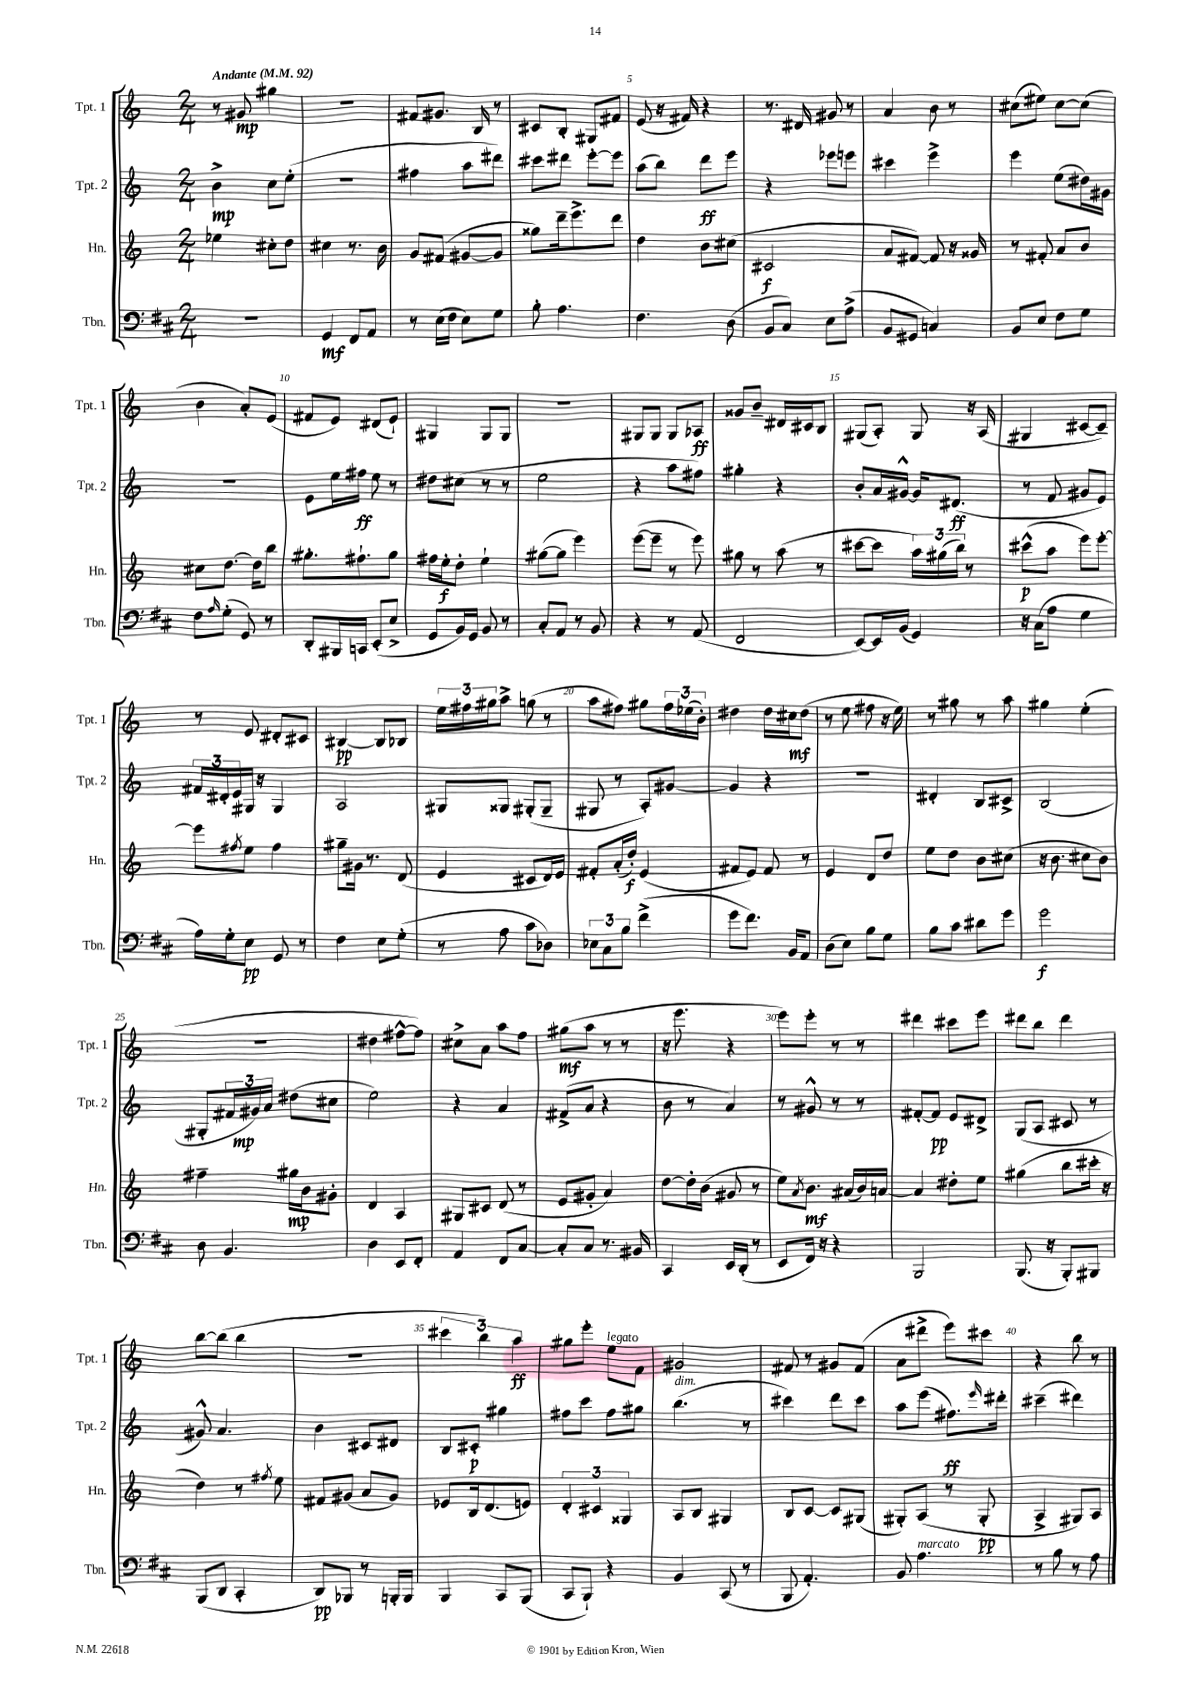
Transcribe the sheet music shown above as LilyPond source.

<<
\new StaffGroup <<
\new Staff = "s0" \with { instrumentName = "Tpt. 1" shortInstrumentName = "Tpt. 1" } {
    \clef treble \key c \major \numericTimeSignature \time 2/4 \tempo "Andante" 4 = 92
    r8 gis'8\mp gis''4 |
    r2 |
    fis'8 gis'8. b16 r8 |
    cis'8 b8-. gis8 fis'8 |
    e'8( r16 fis'16) r4 |
    r8. dis'16 gis'8 r8 |
    a'4 b'8 r8 |
    cis''8( eis''8) cis''8~ cis''8( |
    b'4 a'8-.) e'8( |
    fis'8 e'8) dis'8( e'8-!) |
    gis4 gis8 gis8 |
    r2 |
    gis8 gis8 gis8 aes8\ff |
    gisis'8 b'8-- dis'16 cis'16 b8 |
    gis8( a8-.) gis8 r16 a16( |
    gis4 cis'8~ cis'8--) |
    r8 e'8 dis'8-. cis'8 |
    bis4~\pp bis8 bes8 |
    \tuplet 3/2 { e''16 fis''16 gis''16 } a''8-> g''8( r8 |
    a''8 fis''8) gis''8 \tuplet 3/2 { fis''16 ees''16( b'16-.) } |
    dis''4 dis''16 cis''16\mf dis''8( |
    r8 e''8 fis''8 r16 e''16) |
    r8 gis''8 r8 a''8 |
    gis''4 e''4-.( |
    r2 |
    dis''4 fis''8~-^ fis''8) |
    cis''8-> a'8 a''8 f''8 |
    gis''8\mf( a''8 r8 r8 |
    r16 e'''8. r4 |
    e'''8) e'''8-. r8 r8 |
    dis'''4 cis'''8 e'''8 |
    dis'''8 b''8 dis'''4 |
    b''8~ b''8( b''4 |
    R2 |
    \tuplet 3/2 { cis'''4 b''4) a''4\ff } |
    gis''8 e'''8-. e''8^\markup { \italic "legato" } f'8 |
    gis'2 |
    fis'8 r8 gis'8 fis'8( |
    a'8 dis'''8-> e'''8) cis'''8 |
    r4 b''8 r8 \bar "|." |
}
\new Staff = "s1" \with { instrumentName = "Tpt. 2" shortInstrumentName = "Tpt. 2" } {
    \clef treble \key c \major \numericTimeSignature \time 2/4
    b'4->\mp c''8 e''8-.( |
    R2 |
    fis''4 a''8 dis'''8) |
    cis'''8 dis'''8 e'''8~-. e'''8 |
    a''8( b''8) d'''8\ff e'''8 |
    r4 ees'''8 e'''8 |
    cis'''4 e'''4-> |
    e'''4 e''8( dis''16) gis'16 |
    R2 |
    e'8 e''16 fis''16\ff e''8 r8 |
    dis''8 cis''8( r8 r8 |
    e''2 |
    r4 a''8 fis''8) |
    gis''4-. r4 |
    b'8-. a'16 gis'16~-^ gis'16 dis'8.\ff( |
    r8 f'8 gis'8 e'8) |
    \tuplet 3/2 { fis'16 dis'16-. e'16 } gis16 r16 gis4 |
    a2 |
    gis8 gisis8 gis8-.( gis8-- |
    gis8 r8 a8-.) gis'8~ |
    gis'4 r4 |
    R2 |
    dis'4-. b8 cis'8-> |
    b2( |
    gis8-. \tuplet 3/2 { fis'16 gis'16\mp) a'16 } dis''8( cis''8 |
    e''2) |
    r4 a'4 |
    fis'8->( a'8 r4 |
    b'8 r8 a'4) |
    r8 gis'8-^ r8 r8 |
    fis'8~-. fis'8\pp e'8 dis'8-> |
    g8( a8 cis'8 r8 |
    gis'8-^) a'4. |
    b'4 cis'8 dis'8 |
    b8 cis'8-.\p gis''4 |
    fis''8 c'''8 fis''8 gis''8 |
    b''4.^\markup { \italic "dim." }( r8 |
    cis'''4) d'''8 cis'''8 |
    a''8 e'''8( fis''8.\ff) \grace { e'''16 } dis'''16-. |
    cis'''4--( dis'''4) \bar "|." |
}
\new Staff = "s2" \with { instrumentName = "Hn." shortInstrumentName = "Hn." } {
    \clef treble \key c \major \numericTimeSignature \time 2/4
    ees''4 cis''8-. d''8 |
    cis''4 r8. b'16 |
    g'8 fis'8( gis'8~ gis'8 |
    gisis''8) d'''16-- e'''8.-> d'''8 |
    d''4 b'8 cis''8( |
    cis'2\f |
    a'8 fis'8~) fis'8 r16 gisis'16 |
    r8 fis'8-. a'8 b'8 |
    cis''8 d''8.~ d''16 b''8 |
    gis''8.-. fis''8.-! gis''8 |
    fis''16 e''16-.\f d''8-. e''4-! |
    gis''8~( gis''8 e'''4) |
    e'''8~( e'''8-- r8 e'''8) |
    gis''8 r8 a''8( r8 |
    cis'''8~ cis'''8 \tuplet 3/2 { a''16) gis''16( b''16) } r8 |
    cis'''8-^\p( a''8 e'''8) e'''8~-. |
    e'''8 \acciaccatura { fis''8 } e''8 fis''4 |
    gis''8-- gis'16 r8. d'8( |
    e'4 cis'8 d'16) e'16 |
    fis'8-. a'16-.( d''16-.\f) e'4( |
    fis'8 e'8) fis'8 r8 |
    e'4 d'8 d''8 |
    e''8 d''8 b'8 cis''8( |
    r16 b'8. cis''8 b'8) |
    fis''4-- gis''16\mp b'16 gis'8-. |
    d'4 a4 |
    gis8 cis'8 d'8( r8 |
    e'8 gis'8-. a'4) |
    d''8~ d''16-. b'16( gis'8 r8 |
    e''8) \acciaccatura { a'8 } b'8.\mf ais'16( b'16) a'16~ |
    a'4 dis''8-. e''8 |
    gis''4( b''8 cis'''16-. r16 |
    d''4) r8 \acciaccatura { fis''8 } e''8 |
    fis'8 gis'8( a'8 gis'8) |
    ees'8 b16 d'8.( e'8) |
    \tuplet 3/2 { d'4-. cis'4 gisis4 } |
    a8 b8 gis4 |
    b8 c'8~ c'8 gis8( |
    gis8-.) a8( r8 gis8-.\pp |
    a4-> gis8) a8 \bar "|." |
}
\new Staff = "s3" \with { instrumentName = "Tbn." shortInstrumentName = "Tbn." } {
    \clef bass \key d \major \numericTimeSignature \time 2/4
    R2 |
    g,4\mf fis,8 a,8 |
    r8 e16( fis16 e8) g8 |
    b8-. a4. |
    fis4. d8( |
    b,8 cis8) e8 a8->( |
    b,8 gis,8 c4) |
    b,8 e8 fis8 g8 |
    fis8 \grace { a16 } g8-.( g,8) r8 |
    d,8-. bis,,16 c,16 e,8-.( e8-> |
    g,8 b,16) g,16 b,8 r8 |
    cis8-. a,8 r8 b,8 |
    r4 r8 a,8( |
    fis,2 |
    e,8~) e,16 b,16( g,4) |
    r16 cis16( a8 g4 |
    a16) g16-. e8\pp g,8 r8 |
    fis4 e8 g8-.( |
    r8 a8 cis'8 des8) |
    \tuplet 3/2 { ees8 cis8 b8 } fis'4->( |
    g'8 fis'8.) b,16 a,8 |
    d8( e8) b8 g8 |
    b8 cis'8 dis'8 g'8 |
    g'2\f |
    d8 b,4. |
    d4 e,8 fis,8-. |
    a,4 fis,8 cis8~ |
    cis8-. cis8 r8. bis,16 |
    cis,4 e,16 d,16-.( r8 |
    e,8 fis,16) r16 r4 |
    b,,2 |
    b,,8.( r16 b,,8-.) bis,,8 |
    b,,8( d,8 cis,4-. |
    d,8\pp) bes,,8 r8 b,,16-. b,,16 |
    b,,4 cis,8 b,,8( |
    cis,8 b,,8-!) r4 |
    b,4 cis,8( r8 |
    b,,8 a,4.-.) |
    b,8 a4.^\markup { \italic "marcato" } |
    r8 b8 r8 a8 \bar "|." |
}
>>
>>
\layout { \context { \Score \override BarNumber.break-visibility = ##(#f #t #t) barNumberVisibility = #(every-nth-bar-number-visible 5) } }
